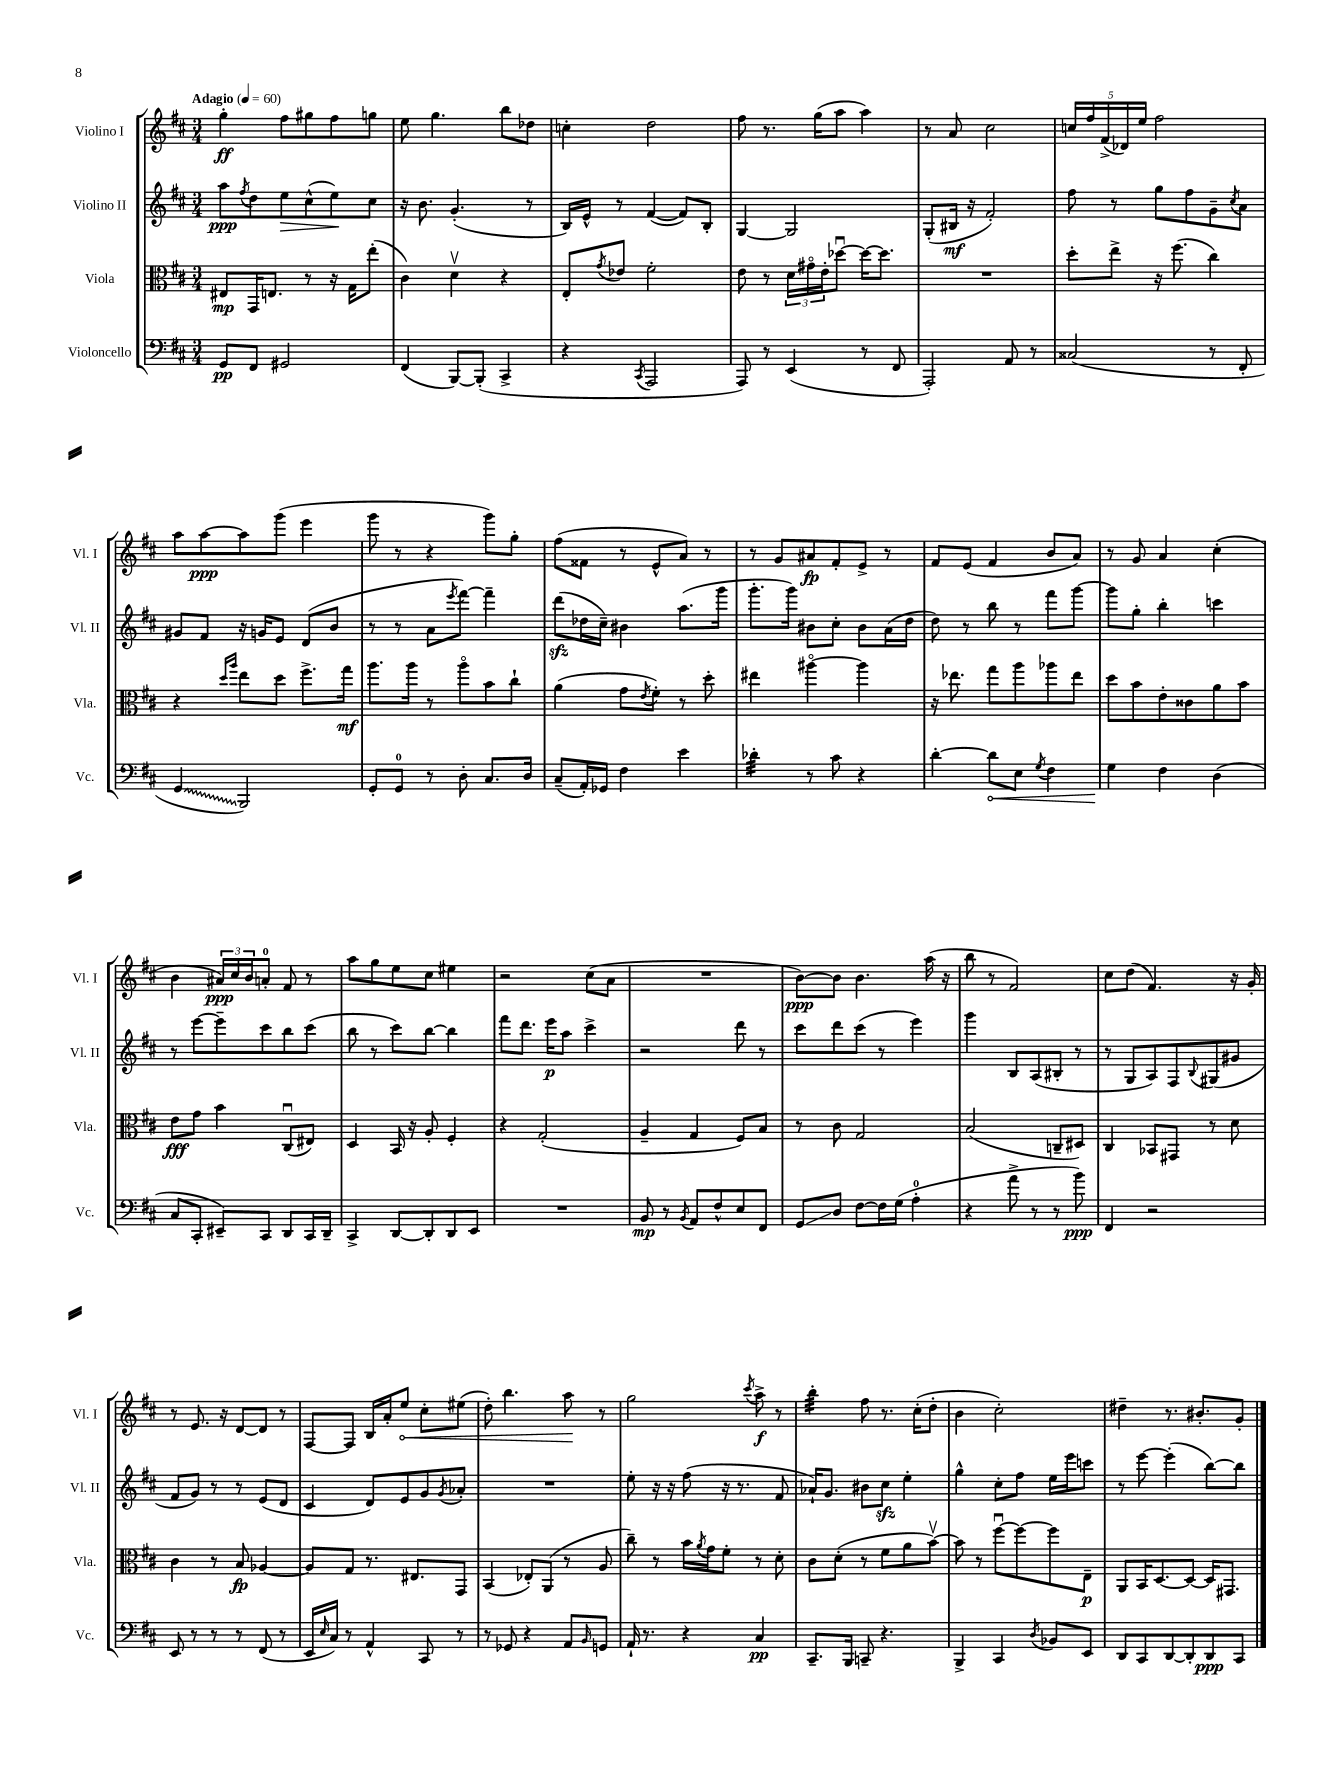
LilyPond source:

<<
\new StaffGroup <<
\new Staff = "s0" \with { instrumentName = "Violino I" shortInstrumentName = "Vl. I" } {
    \clef treble \key d \major \numericTimeSignature \time 3/4 \tempo "Adagio" 4 = 60
    g''4-.\ff fis''8 gis''8 fis''8 g''8 |
    e''8 g''4. b''8 des''8 |
    c''4-. d''2 |
    fis''8 r8. g''16( a''8 a''4) |
    r8 a'8 cis''2 |
    \tuplet 5/4 { c''16 fis''16 fis'16->( des'16) e''16 } fis''2 |
    a''8 a''8~\ppp a''8 g'''8( e'''4 |
    g'''8 r8 r4 g'''8) g''8-. |
    fis''8( fisis'8 r8 e'8-^ a'8) r8 |
    r8 g'8 ais'8\fp fis'8-. e'8-> r8 |
    fis'8 e'8( fis'4 b'8 a'8) |
    r8 g'8 a'4 cis''4-.( |
    b'4 \tuplet 3/2 { ais'16\ppp) cis''16 b'16 } a'8-0-. fis'8 r8 |
    a''8 g''8 e''8 cis''8 eis''4 |
    r2 cis''8( a'8 |
    R2. |
    b'8~\ppp) b'8 b'4. a''16( r16 |
    b''8 r8 fis'2) |
    cis''8 d''8( fis'4.) r16 g'16-. |
    r8 e'8. r16 d'8~ d'8 r8 |
    fis8~ fis8 b16 a'16-. \once \override Hairpin.circled-tip = ##t e''8\< cis''8-. eis''8( |
    d''8-.) b''4. a''8\! r8 |
    g''2 \acciaccatura { cis'''8 } a''8->\f r8 |
    b''4:32-. fis''8 r8. cis''16-.( d''8-. |
    b'4 cis''2-.) |
    dis''4-- r8. bis'8.-. g'8-. \bar "|." |
}
\new Staff = "s1" \with { instrumentName = "Violino II" shortInstrumentName = "Vl. II" } {
    \clef treble \key d \major \numericTimeSignature \time 3/4
    a''8\ppp \acciaccatura { fis''8 } d''8 e''8\> cis''8-^( e''8\!) cis''8 |
    r16 b'8. g'4.-.( r8 |
    b16) e'16-^ r8 fis'4~( fis'8) b8-. |
    g4~ g2 |
    g8-.( bis16\mf r16 fis'2-.) |
    fis''8 r8 g''8 fis''8 g'8-- \acciaccatura { cis''8 } a'8 |
    gis'8 fis'8 r16 g'16 e'8 d'8( b'8 |
    r8 r8 a'8 \acciaccatura { e'''8 } fis'''8~) fis'''4-- |
    d'''8\sfz( des''16 cis''16--) bis'4 a''8.( g'''16 |
    g'''8.-. g'''16) bis'8 cis''8-. bis'8 a'16( d''16 |
    d''8) r8 b''8 r8 fis'''8 g'''8~ |
    g'''8 g''8-. b''4-. c'''4 |
    r8 e'''8~ e'''8-- cis'''8 b''8 cis'''8( |
    b''8 r8 cis'''8) b''8~ b''4 |
    fis'''8 d'''8. e'''16\p a''8 cis'''4-> |
    r2 d'''8 r8 |
    cis'''8 d'''8 cis'''8( r8 e'''4) |
    g'''4 b8 a8( bis8-. r8 |
    r8 g8 a8) fis8 \appoggiatura { b8 } gis8( gis'8 |
    fis'8 g'8) r8 r8 e'8( d'8 |
    cis'4 d'8) e'8 g'8 \acciaccatura { g'8 } aes'8-. |
    R2. |
    e''8-. r16 r16 fis''8( r16 r8. fis'8 |
    aes'16-!) g'8. bis'8 cis''8\sfz e''4-. |
    g''4-^ cis''8-. fis''8 e''16 e'''16 c'''8 |
    r8 e'''8~ e'''4-.( b''8~) b''8 \bar "|." |
}
\new Staff = "s2" \with { instrumentName = "Viola" shortInstrumentName = "Vla." } {
    \clef alto \key d \major \numericTimeSignature \time 3/4
    eis8\mp g,16 e8. r8 r16 g16 e''8-.( |
    cis'4) d'4\upbow r4 |
    e8-. \acciaccatura { g'8 } ees'8 fis'2-. |
    e'8 r8 \tuplet 3/2 { d'16 gis'16\flageolet e'16-. } des''8~\downbow des''16~ des''8. |
    R2. |
    d''8-. e''8-> r16 fis''8.( cis''4) |
    r4 \grace { d''16 a''16 } e''8 d''8 fis''8.-> g''16\mf |
    a''8. a''16 r8 a''8\flageolet b'8 cis''8-! |
    a'4( g'8 \acciaccatura { e'8 } fis'8-.) r8 d''8-. |
    eis''4 ais''4~\flageolet ais''4 |
    r16 ees''8. g''8 a''8 aes''8 ees''8 |
    d''8 b'8 e'8-. cisis'8 a'8 b'8 |
    e'8\fff g'8 b'4 cis8\downbow( eis8) |
    d4 b,16 r16 a8-. fis4-. |
    r4 g2-.( |
    a4-- g4 fis8) b8 |
    r8 cis'8 g2 |
    b2( c8-- dis8) |
    cis4 bes,8 gis,8 r8 d'8 |
    cis'4 r8 b8\fp aes4~ |
    aes8 g8 r8. eis8. g,8 |
    b,4( ees8-.) a,8( r8 a8 |
    cis''8--) r8 b'16 \acciaccatura { a'8 } g'16 fis'8-. r8 d'8-. |
    cis'8 d'8-.( r8 fis'8 a'8 b'8~\upbow) |
    b'8 r8 fis''8~\downbow fis''8~ fis''8 e8--\p |
    a,8 b,16 d8.~ d8~ d16 gis,8. \bar "|." |
}
\new Staff = "s3" \with { instrumentName = "Violoncello" shortInstrumentName = "Vc." } {
    \clef bass \key d \major \numericTimeSignature \time 3/4
    g,8\pp fis,8 gis,2 |
    fis,4( b,,8~) b,,8-.( cis,4-> |
    r4 \acciaccatura { cis,8 } a,,2 |
    a,,8) r8 e,4( r8 fis,8 |
    a,,2-.) a,8 r8 |
    cisis2( r8 fis,8-. |
    \once \override Glissando.style = #'zigzag g,4\glissando b,,2) |
    g,8-. g,8-0 r8 d8-. cis8. d16 |
    cis8--( a,16-.) ges,16 fis4 e'4 |
    des'4:32-. r8 cis'8 r4 |
    d'4~-. \once \override Hairpin.circled-tip = ##t d'8\< e8 \acciaccatura { g8 } fis4 |
    g4\! fis4 d4( |
    cis8 cis,8-. eis,8--) cis,8 d,8 cis,16 d,16-- |
    cis,4-> d,8~ d,8-. d,8 e,8 |
    R2. |
    b,8\mp r8 \acciaccatura { b,8 } a,8 fis8-^ e8 fis,8 |
    g,8\glissando d8 fis8~ fis16 g16( a4-0-. |
    r4 a'8-> r8 r8 b'8\ppp) |
    fis,4 r2 |
    e,8 r8 r8 r8 fis,8( r8 |
    e,16 \grace { e16 } cis16) r8 a,4-^ cis,8 r8 |
    r8 ges,8 r4 a,8 \grace { b,16 } g,8 |
    a,16-! r8. r4 cis4\pp |
    cis,8.-- b,,16 c,8-- r4. |
    b,,4-> cis,4 \acciaccatura { d8 } bes,8 e,8 |
    d,8 cis,8 d,8~ d,8-. d,8\ppp cis,8 \bar "|." |
}
>>
>>
\layout { \context { \Score \remove "Bar_number_engraver" } }
